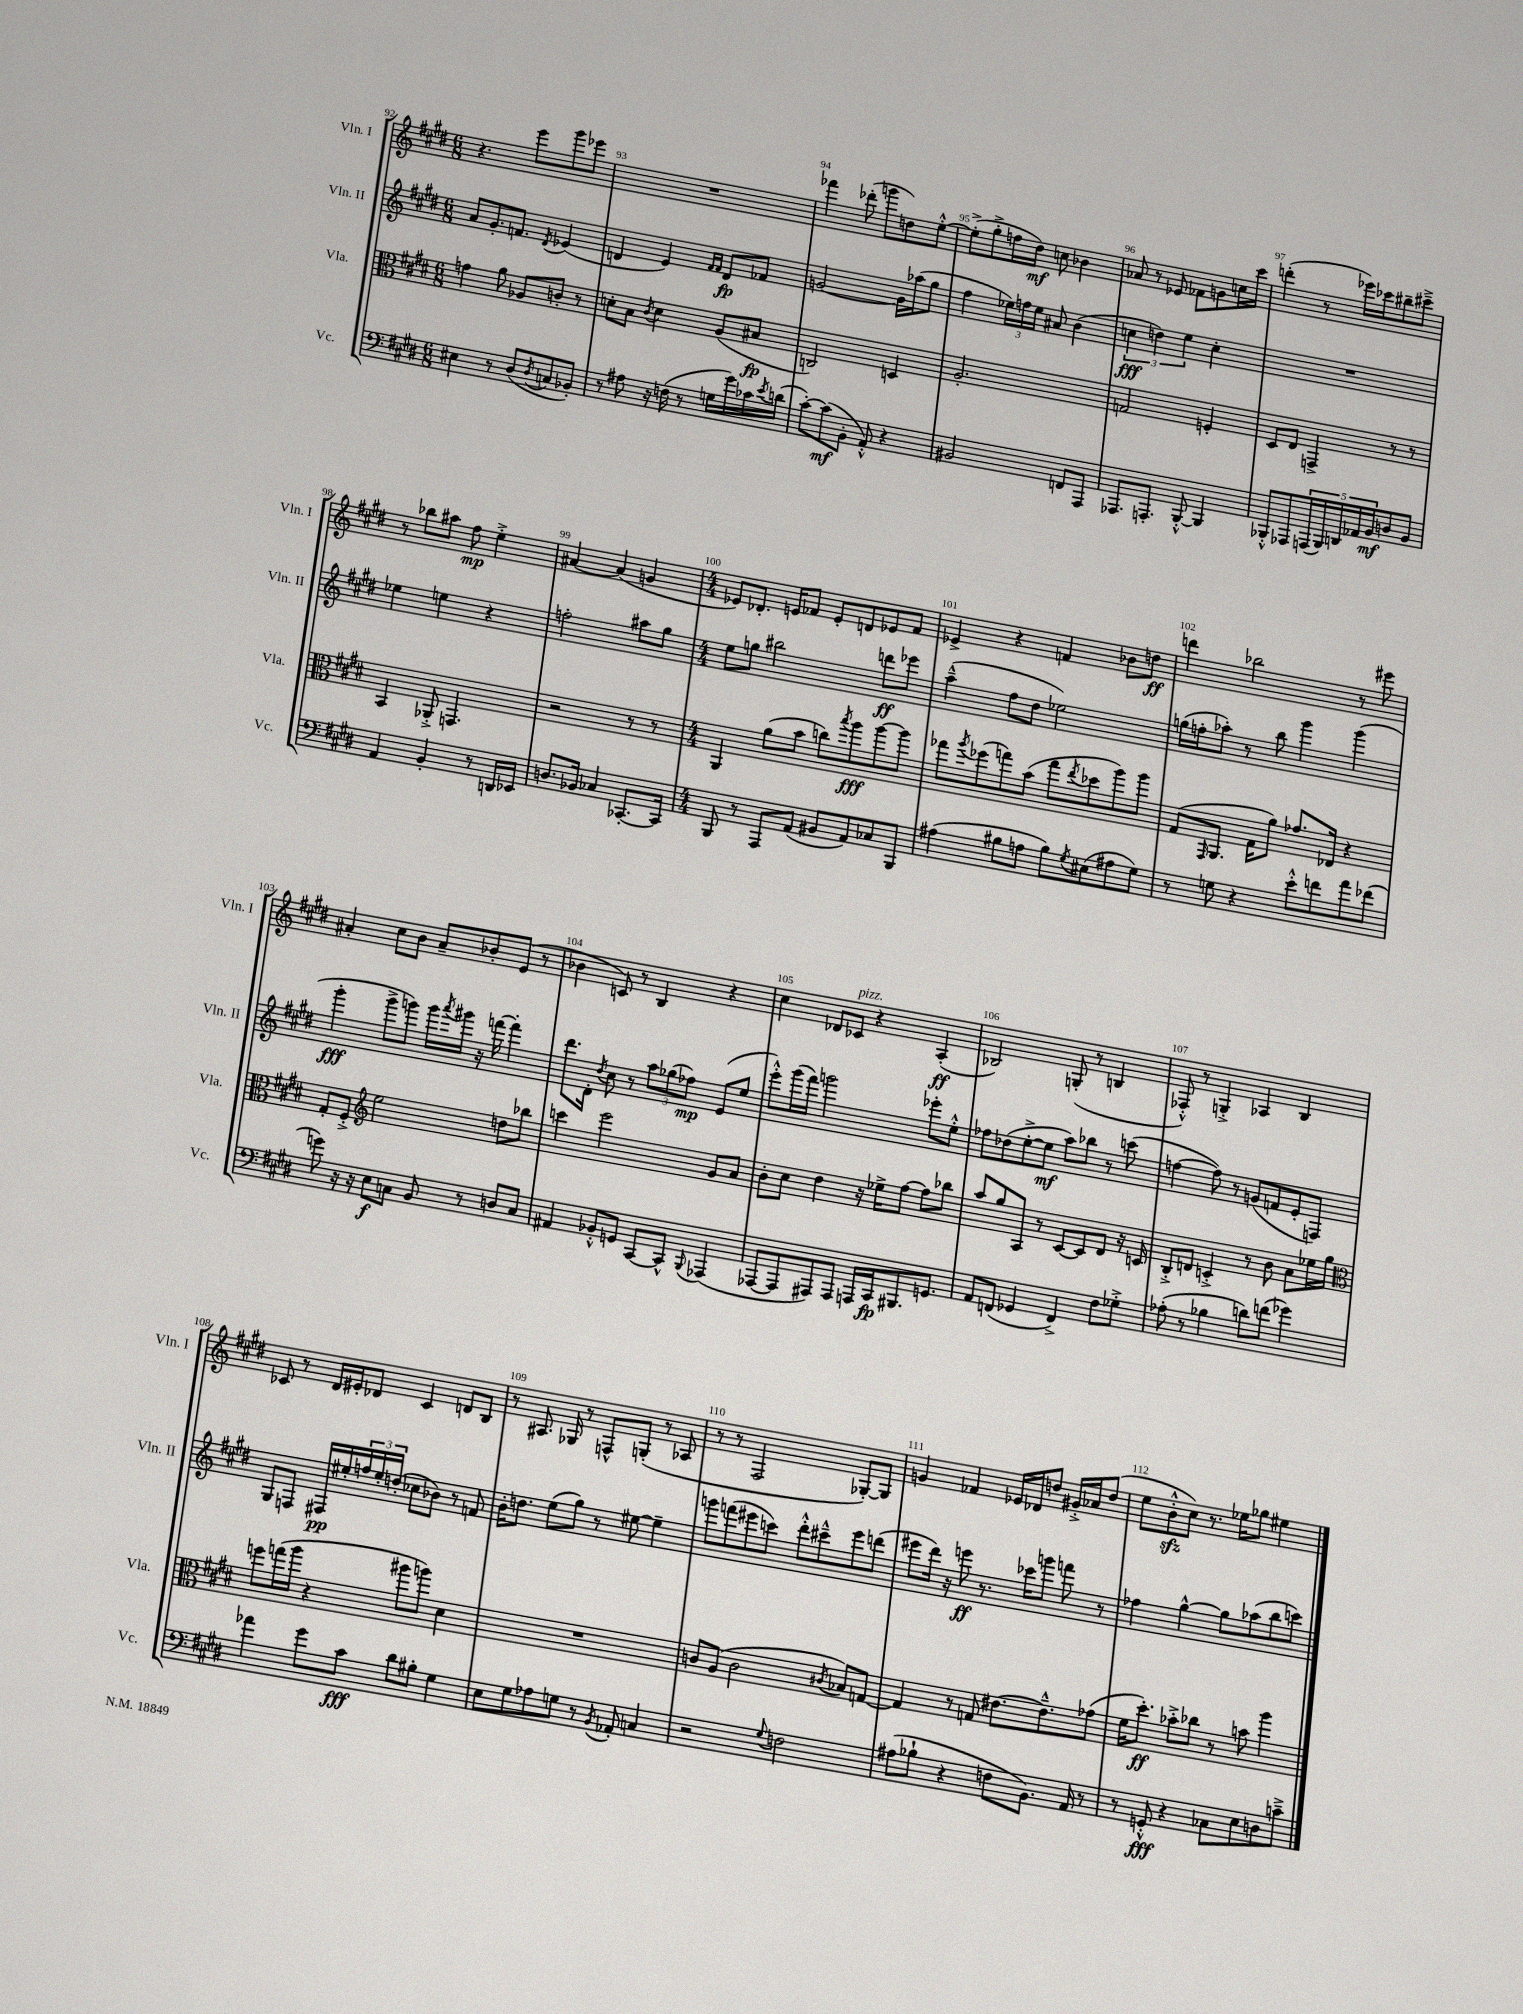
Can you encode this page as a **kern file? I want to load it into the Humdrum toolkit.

**kern	**kern	**kern	**kern
*staff4	*staff3	*staff2	*staff1
*clefF4	*clefC3	*clefG2	*clefG2
*k[f#c#g#d#]	*k[f#c#g#d#]	*k[f#c#g#d#]	*k[f#c#g#d#]
*M6/8	*M6/8	*M6/8	*M6/8
4E#	4g	8a	4.r
.	.	8.g#'	.
8r	8a	.	.
.	.	8.f	.
(8D#	8A-	.	8eee
8qD#	.	8qd#	.
8C	8c'	(4e-	8ggg#
8BB-')	8r	.	8eee-
=	=	=	=
8r	8d'	4d	2.r
8A#	8B	.	.
.	8qc#	.	.
16r	4d	4e)	.
(16F	.	.	.
8r	.	.	.
.	.	16qqf#	.
.	.	16qqf#	.
16G	(8A	8d	.
16g#)	.	.	.
16c-	8B#	8f-	.
8qe	.	.	.
(16d	.	.	.
=	=	=	=
[8c#')	2C)	[2g	4fff-
(8c#]	.	.	.
8BB'	.	.	(8ddd-'
8AA'^^)	.	.	8ggg
4r	4D	16g]	8dd)
.	.	(16aa-	.
.	.	8gg#	[8ee'^^
=	=	=	=
2BB#	2.A'	4ff#	(8ee'^]
.	.	.	8gg#'^
.	.	24ee-)	16ff
.	.	24ff	.
.	.	.	16dd#)
.	.	24ee-	.
.	.	8a#	8cc
8FF	.	(4b	4b-
8AAA	.	.	.
=	=	=	=
8.AAA-	2G	6cc	8a-
.	.	.	8r
.	.	6dd)	.
8.AAA'	.	.	.
.	.	.	8e-
.	.	6ee	.
[8BBB'^^	.	.	8f-
4BBB]	4F'	4cc'	8g
.	.	.	16cc
.	.	.	16ccc#
=	=	=	=
8BBB-'^^	8D#	2.r	(4ddd'
8AAA-	8E	.	.
(20AAA	4GG^	.	8r
20BBB-)	.	.	.
20DD	.	.	.
.	.	.	16eee-)
20AA-	.	.	.
.	.	.	16ccc-
20BB	.	.	.
8D	8r	.	8bb#~
8BB	8r	.	8ccc#~^
=	=	=	=
4AA	4BB	4ee-	8r
.	.	.	8bb-
4BB'	8AA-'^	4ee	8aa#
.	4.GG	.	8ff#
8r	.	4r	4ee'^
16DD	.	.	.
16EE-	.	.	.
=	=	=	=
8.D	2r	2ff'	[4a#
16BB-	.	.	.
4C-	.	.	(4a#]
[8.CC-'	8r	8aa#	4g
.	8r	8gg#	.
16CC-]	.	.	.
=	=	=	=
*M4/4	*M4/4	*M4/4	*M4/4
8BBB	4AA	8ee	8e-)
8r	.	8gg	8.d-'
8AAA	(8a	2bb#	.
.	.	.	16e
(8AA	8b	.	8f-
8BB#	8cc)	.	8e'
.	8qbb	.	.
8AA)	8aa	.	8d
8C-	[8aa	8ddd	8e-
8BBB	8aa]	8eee-	8f-
=	=	=	=
(4A#	8gg-	(4aa~^^	4e-^
.	8qaa	.	.
.	(8ff-	.	.
8B#	8gg)	8ff#	4r
8A	(8b	8dd#	.
8B#)	8gg	2ee-)	4f
8qG#	8qee	.	.
(8E#	8dd-	.	.
8A#	8aa)	.	8b-
8G#)	8aa	.	8dd
=	=	=	=
8r	(8G#	(16gg	4ddd
.	.	16ff'	.
.	16qqGG#	.	.
8G	8.AA	8aa-')	.
4r	.	8r	2bb-
.	16G#	.	.
.	8a)	8bb	.
8e'^^	8.g-	4ggg#	.
8f	.	.	.
.	16E-	.	.
8a	4r	(4ggg#	8r
(8f-	.	.	8eee#
=	=	=	=
8g)	8G#'	4ggg#'	4a#'
16r	8F#'^	.	.
16r	.	.	.
*	*clefG2	*	*
8E	2ee	8ggg#^	8cc#
8C	.	8ggg)	8b
8BB	.	16ggg	8a#~
.	.	8qaaa	.
.	.	16ggg#	.
8r	.	16r	8b-'
.	.	[16fff	.
8D	8dd	4fff']	(8e
8C	8bb-	.	8r
=	=	=	=
4AA#	4ccc	8.ddd#	4b-
.	.	16d#'	.
.	.	8qdd#	.
8BB-'^^	2eee	8cc#	8c)
8GG	.	8r	8r
[8CC#	.	12aa	4B
.	.	(12gg-	.
8CC#^^]	.	.	.
.	.	12ff-)	.
8qqBBB	.	.	.
(4AAA-	8g#	(8e	4r
.	8a	8ee	.
=	=	=	=
[8AAA-	8b'	8eee'^^)	4cc#
8AAA-]	8cc#	(16ggg#	.
.	.	16fff#)	.
8AAA#)	4dd#	2ggg	8d-
8AAA#	.	.	8c-
16AAA	16r	.	4r
16CC#	16ee-^	.	.
8.BBB#	[8ff#	.	.
.	8ff#]	8eee-'	(4A'
8.GG	.	.	.
.	8bb-	8ee'^^	.
=	=	=	=
8AA	8aa	8ff-	2B-)
(8FF	8gg#	(8dd-	.
4GG-	8A	[8ee'^	.
.	8r	8ee]	.
4FF^)	[8c#	8aa)	(8G'
.	8c#]	8bb-	8r
8F#	8d#	8r	4B
8G-'^	16r	(8ccc	.
.	16c	.	.
=	=	=	=
(8A-'	8B'^	[4ff	8F-'^^)
8r	8d	.	8r
4B-	4c'^	8ff])	4G'^
.	.	8r	.
8d)	8r	(8g	4A-
(8f	8b	8f	.
4g-)	8a	8e'	4B
.	16ee-	8F)	.
.	16gg#	.	.
=	=	=	=
*	*clefC3	*	*
4a-	8ff	8G#	8c-
.	(16gg	8F	8r
.	16aa	.	.
8g#	4r	16F#	16d#
.	.	16ee#'	16e#'
8c#	.	24ff	8d-
.	.	24ee#'	.
.	.	(24dd'	.
8d#	8aa#	8cc-	4c-
8B#'	8aa)	8b-)	.
4G#	4d#	8r	8d
.	.	8f	8B
=	=	=	=
8E	1r	16b'	8r
.	.	8.dd	.
8G#	.	.	8.A#
8A-	.	(8ee	.
.	.	.	16G-
8G	.	8gg#)	8r
8r	.	8r	8F^^
8qBB	.	.	.
8AA-'	.	[8ee#	(8G'
4C	.	4ee#~]	8r
.	.	.	8A-
=	=	=	=
2r	8c	8ggg	8r
.	(8A	(8fff	8r
.	2c	8eee#	2F#
.	.	8ccc)	.
8qqG#	.	.	.
2F	.	8ddd#'^^	.
.	.	8ccc#~^^	.
.	8qc#	.	.
.	8B-)	8eee#	[8G-')
.	[8G	(8ddd	8G-]
=	=	=	=
(8A#	4G]	8eee#	4g
8B-`	.	16ddd#)	.
.	.	16r	.
4r	8r	8eee	4f-
.	8G	8.r	.
8F	[8.e#	.	16e-
.	.	16ccc-	16d-
8.BB)	.	8ggg	8dd
.	8.e#~^^]	.	.
.	.	8fff	16g#'^
16AA	.	.	16a-
8r	(8g-	8r	(8dd
=	=	=	=
8r	16f#	4ff-	8ee
.	8.dd#')	.	.
8GG'^^	.	.	8b'^^
4r	8b-'^	[4gg#^^	8cc#)
.	8cc-	.	8.r
8C-	8r	8gg#]	.
.	.	.	16ee-
8E	8b	(8aa-	8gg-
8D	4aa	8bb	4ee#
8c~^	.	8ccc)	.
==	==	==	==
*-	*-	*-	*-
